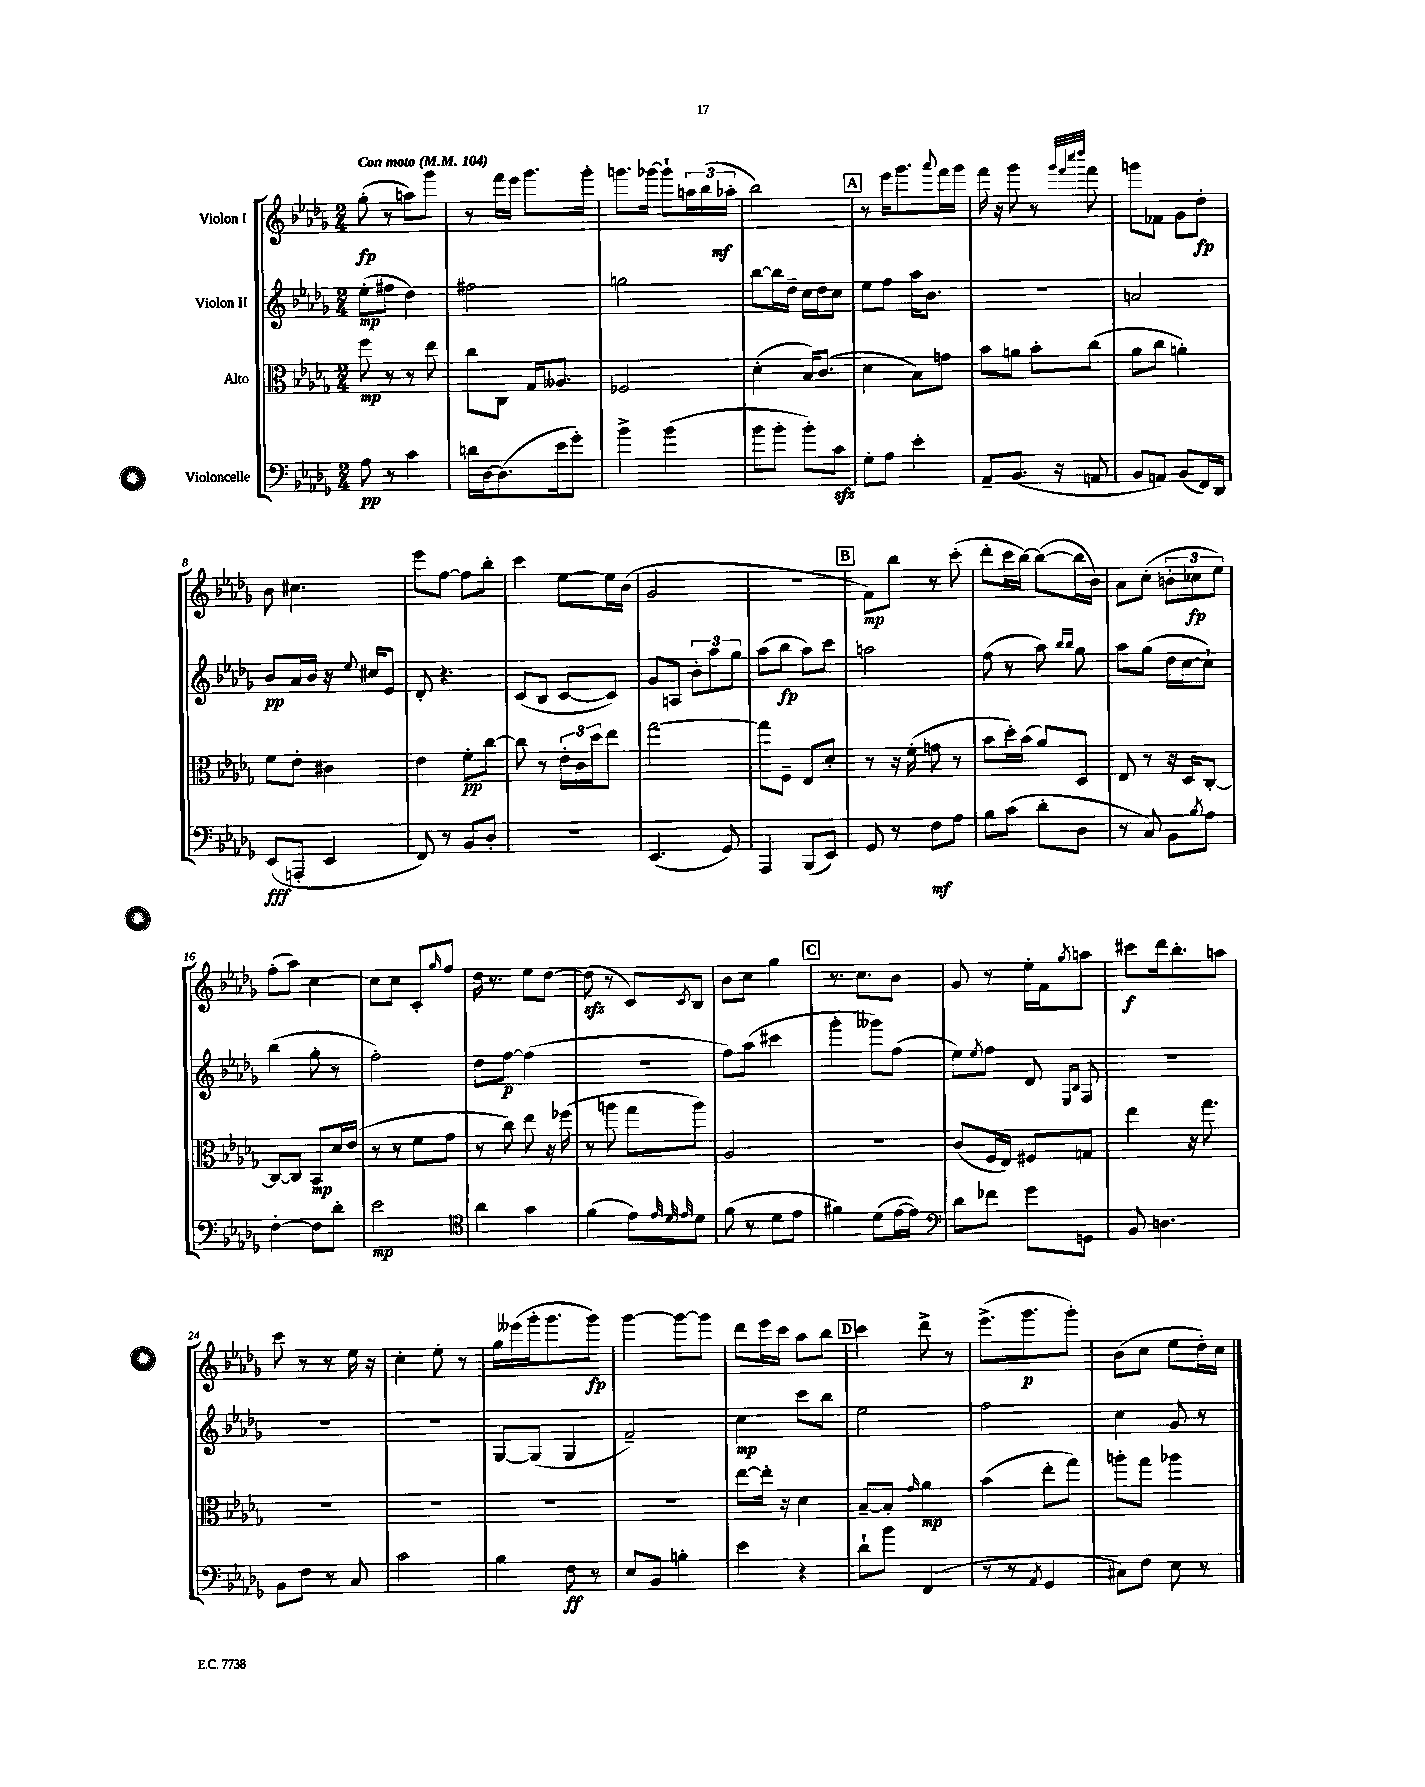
<<
\new StaffGroup <<
\new Staff = "s0" \with { instrumentName = "Violon I" } {
    \clef treble \key des \major \numericTimeSignature \time 2/4 \tempo "Con moto" 4 = 104
    ges''8-.\fp( r8 a''8) ges'''8 |
    r8 f'''16 ees'''16 ges'''8. ges'''16-. |
    g'''8. ges'''16~ ges'''8-! \tuplet 3/2 { a''16 bes''16( aes''16-.\mf } |
    bes''2) |
    \mark \markup { \box "A" } r8 ees'''16 ges'''8. \appoggiatura { aes'''8 } f'''16 ges'''16 |
    f'''16 r16 ges'''8 r8 \grace { ges'''32 f'''32 c''''32 des''''32 } f'''8 |
    g'''8 fes'8 ges'8 des''8-.\fp |
    bes'8 cis''4. |
    ees'''8 f''8~ f''8 bes''8-. |
    c'''4 ees''8~ ees''16 bes'16( |
    ges'2 |
    r2 |
    \mark \markup { \box "B" } f'8\mp) bes''8 r8 c'''8-.( |
    des'''8-. c'''16 bes''16~) bes''8~( bes''16 bes'16) |
    aes'8 c''8-.( \tuplet 3/2 { b'8-. ces''8\fp ees''8) } |
    f''8-.( aes''8) c''4~ |
    c''8 c''8 c'8-. \grace { ges''16 } f''8 |
    des''16 r8. ees''8 des''8~ |
    des''8\sfz( r8 c'8) \acciaccatura { c'8 } bes8 |
    bes'8 c''8 ges''4 |
    \mark \markup { \box "C" } r8. c''8. bes'8 |
    ges'8 r8 ees''16-. f'16 \acciaccatura { ges''8 } a''8 |
    cis'''8\f des'''16 bes''8.-. a''8 |
    c'''8 r8 r8 ees''16 r16 |
    c''4-. ees''8-. r8 |
    ges''16 eeses'''16( ges'''16-. ges'''8. ges'''8\fp) |
    ges'''4~ ges'''8~ ges'''8 |
    des'''8 ees'''16 c'''16 aes''8 bes''8 |
    \mark \markup { \box "D" } c'''4 des'''8-> r8 |
    ees'''8.->( ges'''8.\p ges'''8-.) |
    bes'8( c''8 ees''8 des''16-.) c''16 \bar "|." |
}
\new Staff = "s1" \with { instrumentName = "Violon II" } {
    \clef treble \key des \major \numericTimeSignature \time 2/4
    ees''8-.\mp( fis''8 des''4) |
    fis''2 |
    g''2 |
    bes''8~ bes''16 des''16-- c''16 des''16 c''8 |
    \mark \markup { \box "A" } ees''8 f''8 aes''16 bes'8. |
    R2 |
    a'2 |
    bes'8\pp aes'16 bes'16 r16 \appoggiatura { ees''8 } cis''16 ees'8 |
    des'8-. r4. |
    c'8( bes8 c'8~ c'8) |
    ges'8 a8 \tuplet 3/2 { bes'8-. aes''8 ges''8 } |
    aes''8( bes''8\fp aes''8) c'''8 |
    \mark \markup { \box "B" } a''2 |
    f''8( r8 aes''8) \grace { bes''16 bes''16 } ges''8 |
    aes''8 ges''8( des''16 c''16~ c''8-!) |
    bes''4( ges''8-. r8 |
    f''2-.) |
    des''8 f''8~\p f''4( |
    R2 |
    f''8) aes''8( cis'''4 |
    \mark \markup { \box "C" } ges'''4-. geses'''8) f''8( |
    ees''8) \acciaccatura { ees''8 } f''8 des'8 \grace { ees16 bes16 } f8 |
    R2 |
    R2 |
    R2 |
    ges8~ ges8( ges4 |
    f'2--) |
    c''4\mp c'''8 bes''8 |
    \mark \markup { \box "D" } ees''2 |
    f''2 |
    c''4 ges'8 r8 \bar "|." |
}
\new Staff = "s2" \with { instrumentName = "Alto" } {
    \clef alto \key des \major \numericTimeSignature \time 2/4
    f''8\mp r8 r8 ees''8 |
    c''8 c8 ges16 aeses8. |
    fes2 |
    des'4-.( bes16) c'8.( |
    \mark \markup { \box "A" } des'4 bes8) g'8 |
    bes'8 a'8 bes'8-. c''8( |
    aes'8 c''8 a'4-.) |
    f'8 ees'8-. cis'4 |
    ees'4 f'8-.\pp c''8~ |
    c''8 r8 \tuplet 3/2 { ees'16-. c'16 des''16 } ees''8 |
    ges''2~ |
    ges''8 f8-- ees8 des'8-. |
    \mark \markup { \box "B" } r8 r16 f'16-.( g'8 r8 |
    bes'8 des''16-.) bes'16( aes'8) des8 |
    ees8 r8 r16 des16 c8~-. |
    c8~ c8 bes,8\mp des'16 ees'16( |
    r8 r8 f'8 ges'8 |
    r8 c''8) ees''8 r16 fes''16( |
    r8 a''8 ges''8 a''8) |
    aes2 |
    \mark \markup { \box "C" } R2 |
    c'8( f16 ees16) fis8 g8 |
    ees''4 r16 ges''8. |
    R2 |
    R2 |
    R2 |
    R2 |
    ees''8~ ees''16-. r16 des'4 |
    \mark \markup { \box "D" } bes8~-- bes8-. \grace { ges'16 } aes'4\mp |
    bes'4( ees''8-. ges''8) |
    a''8-. ges''8 aes''4 \bar "|." |
}
\new Staff = "s3" \with { instrumentName = "Violoncelle" } {
    \clef bass \key des \major \numericTimeSignature \time 2/4
    aes8\pp r8 c'4 |
    d'16 des16~ des8.( ees'16 ges'8-.) |
    bes'4-> bes'4( |
    bes'8 bes'8-. bes'8-.) c'8\sfz |
    \mark \markup { \box "A" } ges8-. aes8 ees'4-. |
    aes,8-- bes,8.( r16 a,8 |
    bes,8 a,8) bes,8( f,16) des,16 |
    ees,8\fff( a,,8-. ees,4 |
    f,8) r8 bes,8 des8-. |
    R2 |
    ees,4.( ges,8) |
    aes,,4 bes,,8( ees,8) |
    \mark \markup { \box "B" } ges,8 r8 f8\mf aes8 |
    bes8 c'8( des'8-. des8 |
    r8 c8) bes,8 \acciaccatura { bes8 } aes8 |
    f4~-. f8 des'8-. |
    ees'2\mp |
    \clef tenor aes'4 ges'4 |
    f'4( ees'8) \grace { ees'32 des'32 ees'32 } des'8 |
    f'8( r8 des'8 ees'8 |
    \mark \markup { \box "C" } fis'4) des'8( ees'16~ ees'16) |
    \clef bass des'8 fes'8 ges'8 g,8 |
    bes,8 d4. |
    bes,8 f8 r8 c8 |
    c'2 |
    bes4 f8\ff r8 |
    ees8 bes,8 b4-. |
    ees'4 r4 |
    \mark \markup { \box "D" } des'8-! bes'8 f,4( |
    r8 r8 \acciaccatura { aes,8 } ges,4 |
    cis8) f8 ees8 r8 \bar "|." |
}
>>
>>
